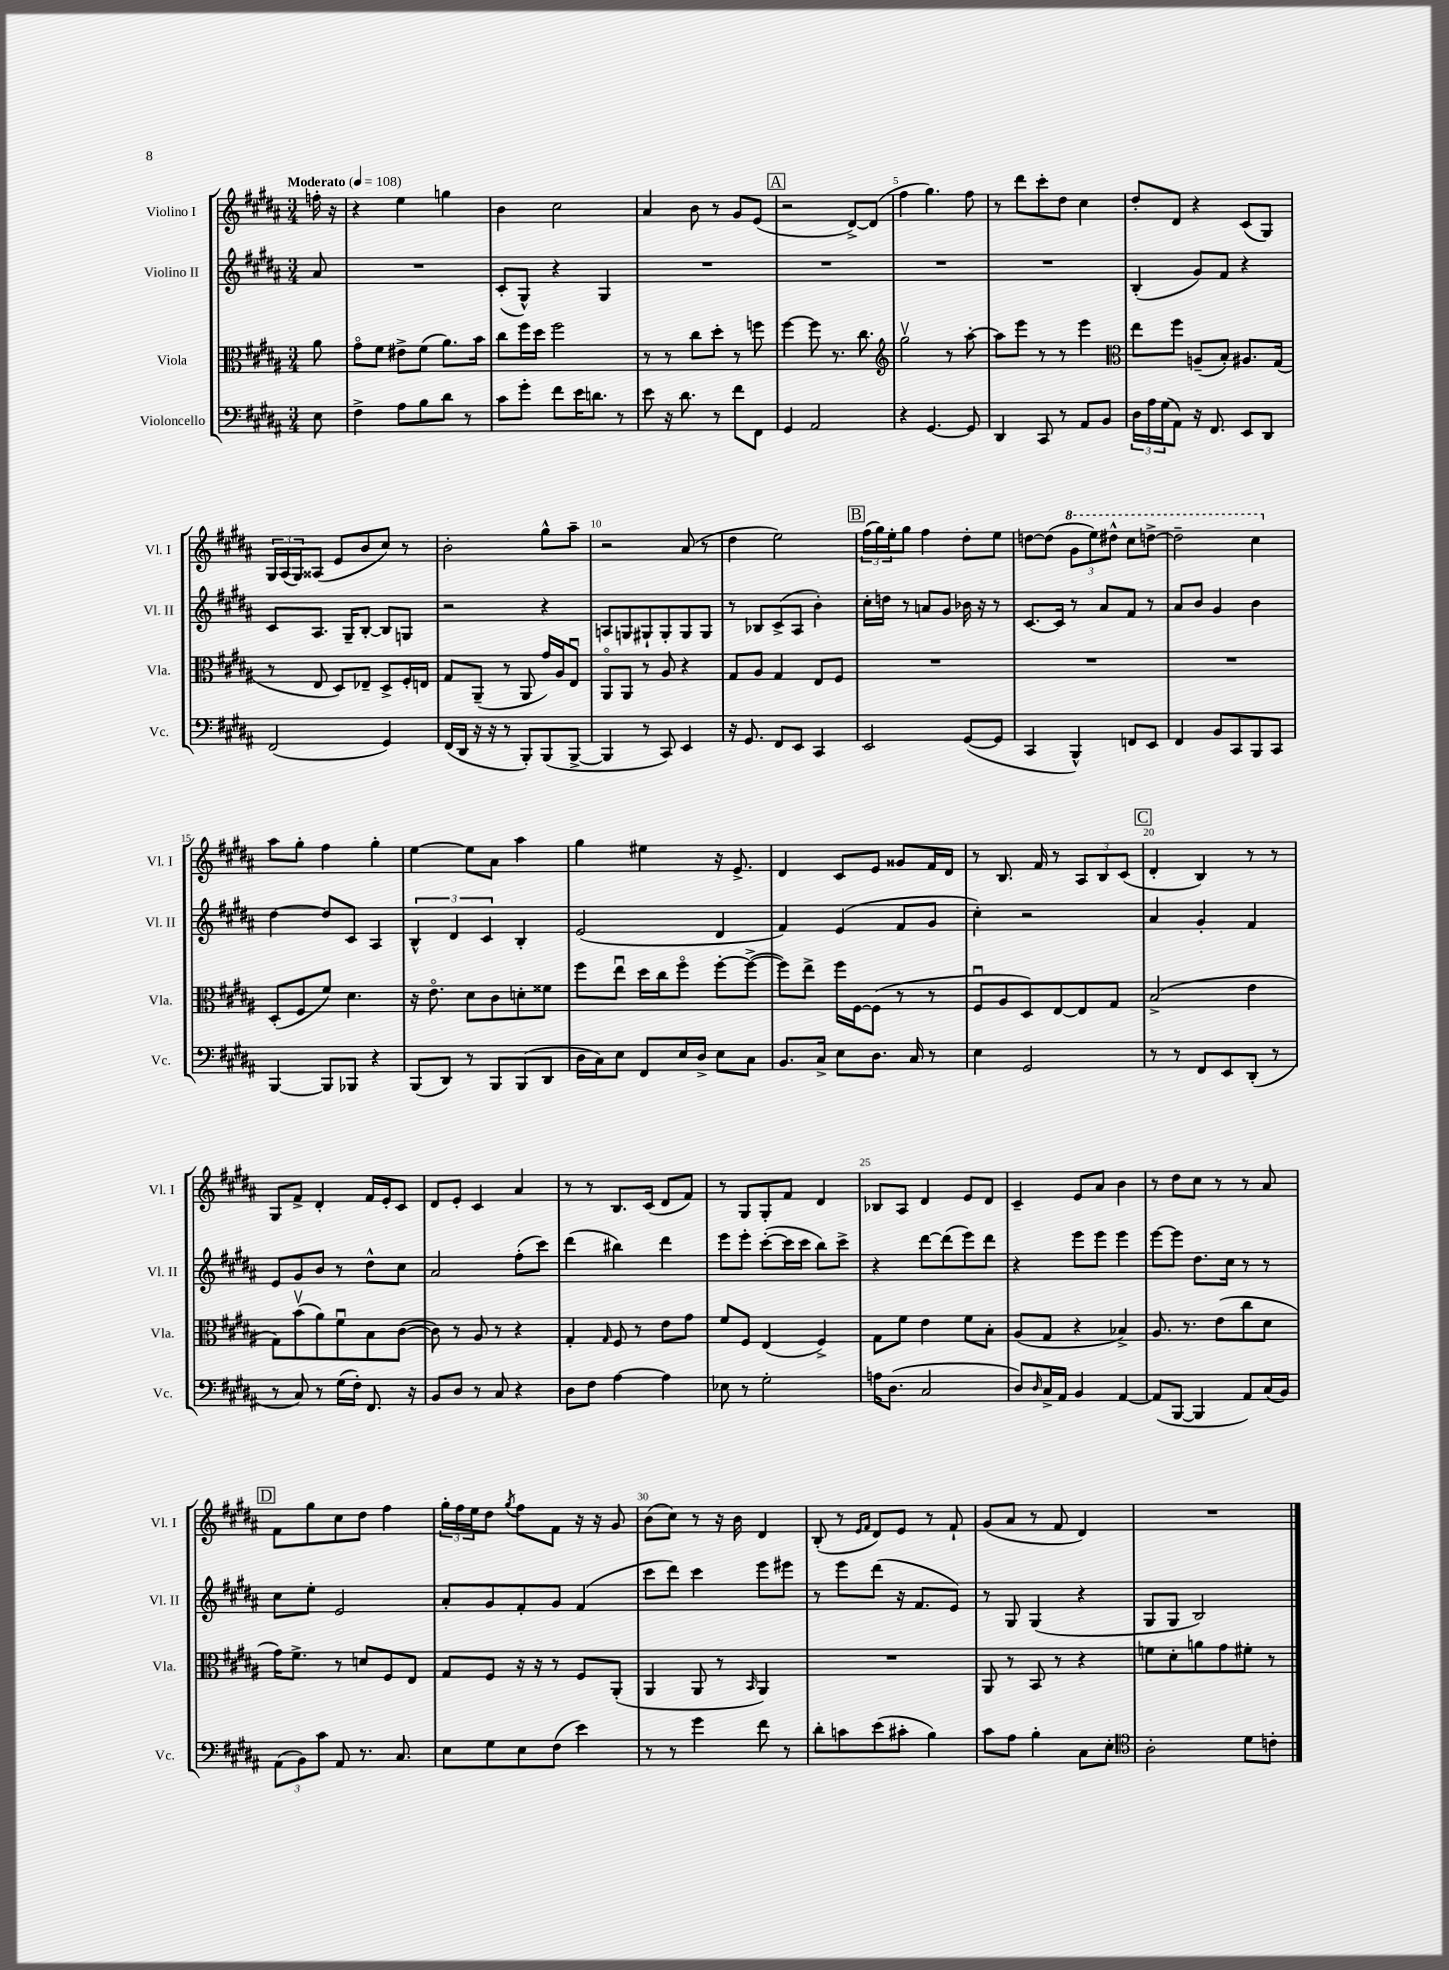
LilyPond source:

<<
\new StaffGroup <<
\new Staff = "s0" \with { instrumentName = "Violino I" shortInstrumentName = "Vl. I" } {
    \clef treble \key b \major \numericTimeSignature \time 3/4 \partial 8 \tempo "Moderato" 4 = 108
    f''16-. r16 |
    r4 e''4 g''4 |
    b'4 cis''2 |
    ais'4 b'8 r8 gis'8 e'8( |
    \mark \markup { \box "A" } r2 dis'8~->) dis'8( |
    fis''4 gis''4.) fis''8 |
    r8 dis'''8 cis'''8-. dis''8 cis''4 |
    dis''8-. dis'8 r4 cis'8( gis8) |
    \tuplet 3/2 { gis16 ais16( gis16) } aisis8( e'8 b'8 cis''8) r8 |
    b'2-. gis''8-^ ais''8-- |
    r2 ais'8( r8 |
    dis''4 e''2) |
    \mark \markup { \box "B" } \tuplet 3/2 { fis''16( gis''16) e''16-. } gis''8 fis''4 dis''8-. e''8 |
    d''8~ d''8( \tuplet 3/2 { \ottava #1 gis''8 e'''8) dis'''!8-^ } cis'''8 d'''8~-> |
    d'''2-- cis'''4 \ottava #0 |
    ais''8 gis''8-. fis''4 gis''4-. |
    e''4~ e''8 ais'8 ais''4 |
    gis''4 eis''4 r16 e'8.-> |
    dis'4 cis'8 e'8 gisis'8 fis'16 dis'16 |
    r8 b8. fis'16 r8 \tuplet 3/2 { ais8 b8 cis'8( } |
    \mark \markup { \box "C" } dis'4-. b4) r8 r8 |
    gis8 fis'8-> dis'4-. fis'16 e'16-. cis'8 |
    dis'8 e'8-. cis'4 ais'4 |
    r8 r8 b8. cis'16( dis'8 fis'8) |
    r8 gis8 gis8-. fis'8 dis'4 |
    bes8 ais8 dis'4 e'8 dis'8 |
    cis'4-- e'8 ais'8 b'4 |
    r8 dis''8 cis''8 r8 r8 ais'8 |
    \mark \markup { \box "D" } fis'8 gis''8 cis''8 dis''8 fis''4 |
    \tuplet 3/2 { gis''16-. fis''16 e''16 } dis''8 \acciaccatura { gis''8 } fis''8 fis'8 r16 r16 gis'8 |
    b'8( cis''8) r8 r16 b'16 dis'4 |
    b8-.( r8 \grace { e'16 fis'16 } dis'8) e'8 r8 fis'8-! |
    gis'8( ais'8 r8 fis'8 dis'4) |
    R2. \bar "|." |
}
\new Staff = "s1" \with { instrumentName = "Violino II" shortInstrumentName = "Vl. II" } {
    \clef treble \key b \major \numericTimeSignature \time 3/4 \partial 8
    ais'8 |
    R2. |
    cis'8-.( gis8-^) r4 gis4 |
    R2. |
    \mark \markup { \box "A" } R2. |
    R2. |
    R2. |
    b4-.( gis'8) fis'8 r4 |
    cis'8 ais8. gis16-- b8~-. b8 g8 |
    r2 r4 |
    a8 g8 gis8-! gis8-. gis8 gis8 |
    r8 bes8 cis'8->( ais8 b'4-.) |
    \mark \markup { \box "B" } cis''16-. d''16 r8 a'8 gis'8 bes'16 r16 r8 |
    cis'8.~ cis'16 r8 ais'8 fis'8 r8 |
    ais'8 b'8 gis'4 b'4 |
    dis''4~ dis''8 cis'8 ais4 |
    \tuplet 3/2 { b4-^ dis'4 cis'4 } b4-. |
    e'2( dis'4 |
    fis'4) e'4( fis'8 gis'8 |
    cis''4-.) r2 |
    \mark \markup { \box "C" } ais'4 gis'4-. fis'4 |
    e'8 gis'8 b'8 r8 dis''8-^ cis''8 |
    ais'2 fis''8-.( cis'''8) |
    dis'''4( bis''4) dis'''4 |
    e'''8 e'''8-. cis'''8~-.( cis'''16 cis'''16 b''8) cis'''8-> |
    r4 dis'''8~ dis'''8( e'''8) dis'''8 |
    r4 e'''8 e'''8 e'''4 |
    e'''8~ e'''8 dis''8. cis''16 r8 r8 |
    \mark \markup { \box "D" } cis''8 e''8-. e'2 |
    ais'8-. gis'8 fis'8-. gis'8 fis'4( |
    cis'''8 dis'''8) cis'''4 e'''8 eis'''8 |
    r8 e'''8 dis'''8( r16 fis'8. e'8) |
    r8 gis8 gis4( r4 |
    gis8 gis8 b2) \bar "|." |
}
\new Staff = "s2" \with { instrumentName = "Viola" shortInstrumentName = "Vla." } {
    \clef alto \key b \major \numericTimeSignature \time 3/4 \partial 8
    ais'8 |
    gis'8\flageolet fis'8 eis'8-> fis'8( ais'8.) b'16 |
    cis''8 fis''16 dis''16 fis''2 |
    r8 r8 cis''8 dis''8-. r8 f''8 |
    \mark \markup { \box "A" } fis''4~ fis''8 r8. cis''8. |
    \clef treble gis''2\upbow r8 ais''8~-. |
    ais''8 e'''8 r8 r8 e'''4 |
    \clef alto e''8 fis''8 a8--( b8-.) ais8. gis16( |
    r8 e8 dis8) ees8-- dis8-> fis16-. e16 |
    gis8 ais,8--( r8 ais,8 gis'16) ais16 e8\downbow |
    ais,8\flageolet ais,8 r8 ais8 r4 |
    gis8 ais8 gis4 e8 fis8 |
    \mark \markup { \box "B" } R2. |
    R2. |
    R2. |
    dis8-.( fis8 fis'8) dis'4. |
    r16 e'8.\flageolet dis'8 cis'8 d'8-. fisis'8 |
    fis''8 e''8\downbow dis''16 cis''16 fis''8\flageolet fis''8~-. fis''8~->( |
    fis''8) e''8-> fis''16 fis16~ fis8( r8 r8 |
    fis8\downbow ais8 dis8) e8~ e8 gis8 |
    \mark \markup { \box "C" } b2->( e'4 |
    gis8) b'8\upbow( ais'8) fis'8\downbow b8 cis'8~( |
    cis'8) r8 ais8 r8 r4 |
    gis4-. \grace { gis16 } fis8 r8 e'8 gis'8 |
    fis'8 fis8 e4( fis4->) |
    gis8 fis'8 e'4 fis'8 b8-. |
    ais8( gis8 r4 bes4->) |
    ais8. r8. e'8( cis''8 dis'8 |
    \mark \markup { \box "D" } gis'16) fis'8.-> r8 d'8 fis8 e8 |
    gis8 fis8 r16 r16 r8 fis8 ais,8-.( |
    ais,4 ais,8 r8 \grace { b,16 } ais,4) |
    R2. |
    ais,8 r8 b,8 r8 r4 |
    f'8 dis'8-. a'8 gis'8 fis'8-. r8 \bar "|." |
}
\new Staff = "s3" \with { instrumentName = "Violoncello" shortInstrumentName = "Vc." } {
    \clef bass \key b \major \numericTimeSignature \time 3/4 \partial 8
    e8 |
    fis4-> ais8 b8 dis'8 r8 |
    cis'8 gis'8-. fis'8 e'16 d'8. r8 |
    e'8 r16 dis'8. r8 fis'8 fis,8 |
    \mark \markup { \box "A" } gis,4 ais,2 |
    r4 gis,4.~ gis,8 |
    dis,4 cis,8 r8 ais,8 b,8 |
    \tuplet 3/2 { dis16 ais16 gis16( } ais,8) r16 fis,8. e,8 dis,8 |
    fis,2( gis,4) |
    fis,16( dis,16 r16 r16 r8 b,,8-.) b,,8( b,,8~-> |
    b,,4 r8 cis,8) e,4 |
    r16 gis,8. fis,8 e,8 cis,4 |
    \mark \markup { \box "B" } e,2 gis,8~( gis,8 |
    cis,4 b,,4-^) f,8 e,8 |
    fis,4 b,8 cis,8 b,,8 cis,8 |
    b,,4~ b,,8 bes,,8 r4 |
    b,,8( dis,8) r8 b,,8 b,,8( dis,8 |
    dis16 cis16) e8 fis,8 e16 dis16-> e8 cis8 |
    b,8. cis16-> e8 dis8. cis16 r8 |
    e4 gis,2 |
    \mark \markup { \box "C" } r8 r8 fis,8 e,8 dis,8-.( r8 |
    r8 cis8) r8 gis16( fis16-.) fis,8. r16 |
    b,8 dis8 r8 cis8 r4 |
    dis8 fis8 ais4~ ais4 |
    ees8 r8 gis2-. |
    a16 dis8.( cis2 |
    dis8) \grace { dis16 } cis16-> ais,16 b,4 ais,4~ |
    ais,8( b,,8~ b,,4 ais,8) cis16( b,16) |
    \mark \markup { \box "D" } \tuplet 3/2 { ais,8( b,8) cis'8 } ais,8 r8. cis8. |
    e8 gis8 e8 fis8( e'4) |
    r8 r8 gis'4 fis'8 r8 |
    dis'8-. c'8 e'8( cis'8-. b4) |
    cis'8 ais8 b4-. cis8 e8-. |
    \clef tenor ais2-. dis'8 c'8-. \bar "|." |
}
>>
>>
\layout { \context { \Score \override BarNumber.break-visibility = ##(#f #t #t) barNumberVisibility = #(every-nth-bar-number-visible 5) } }
